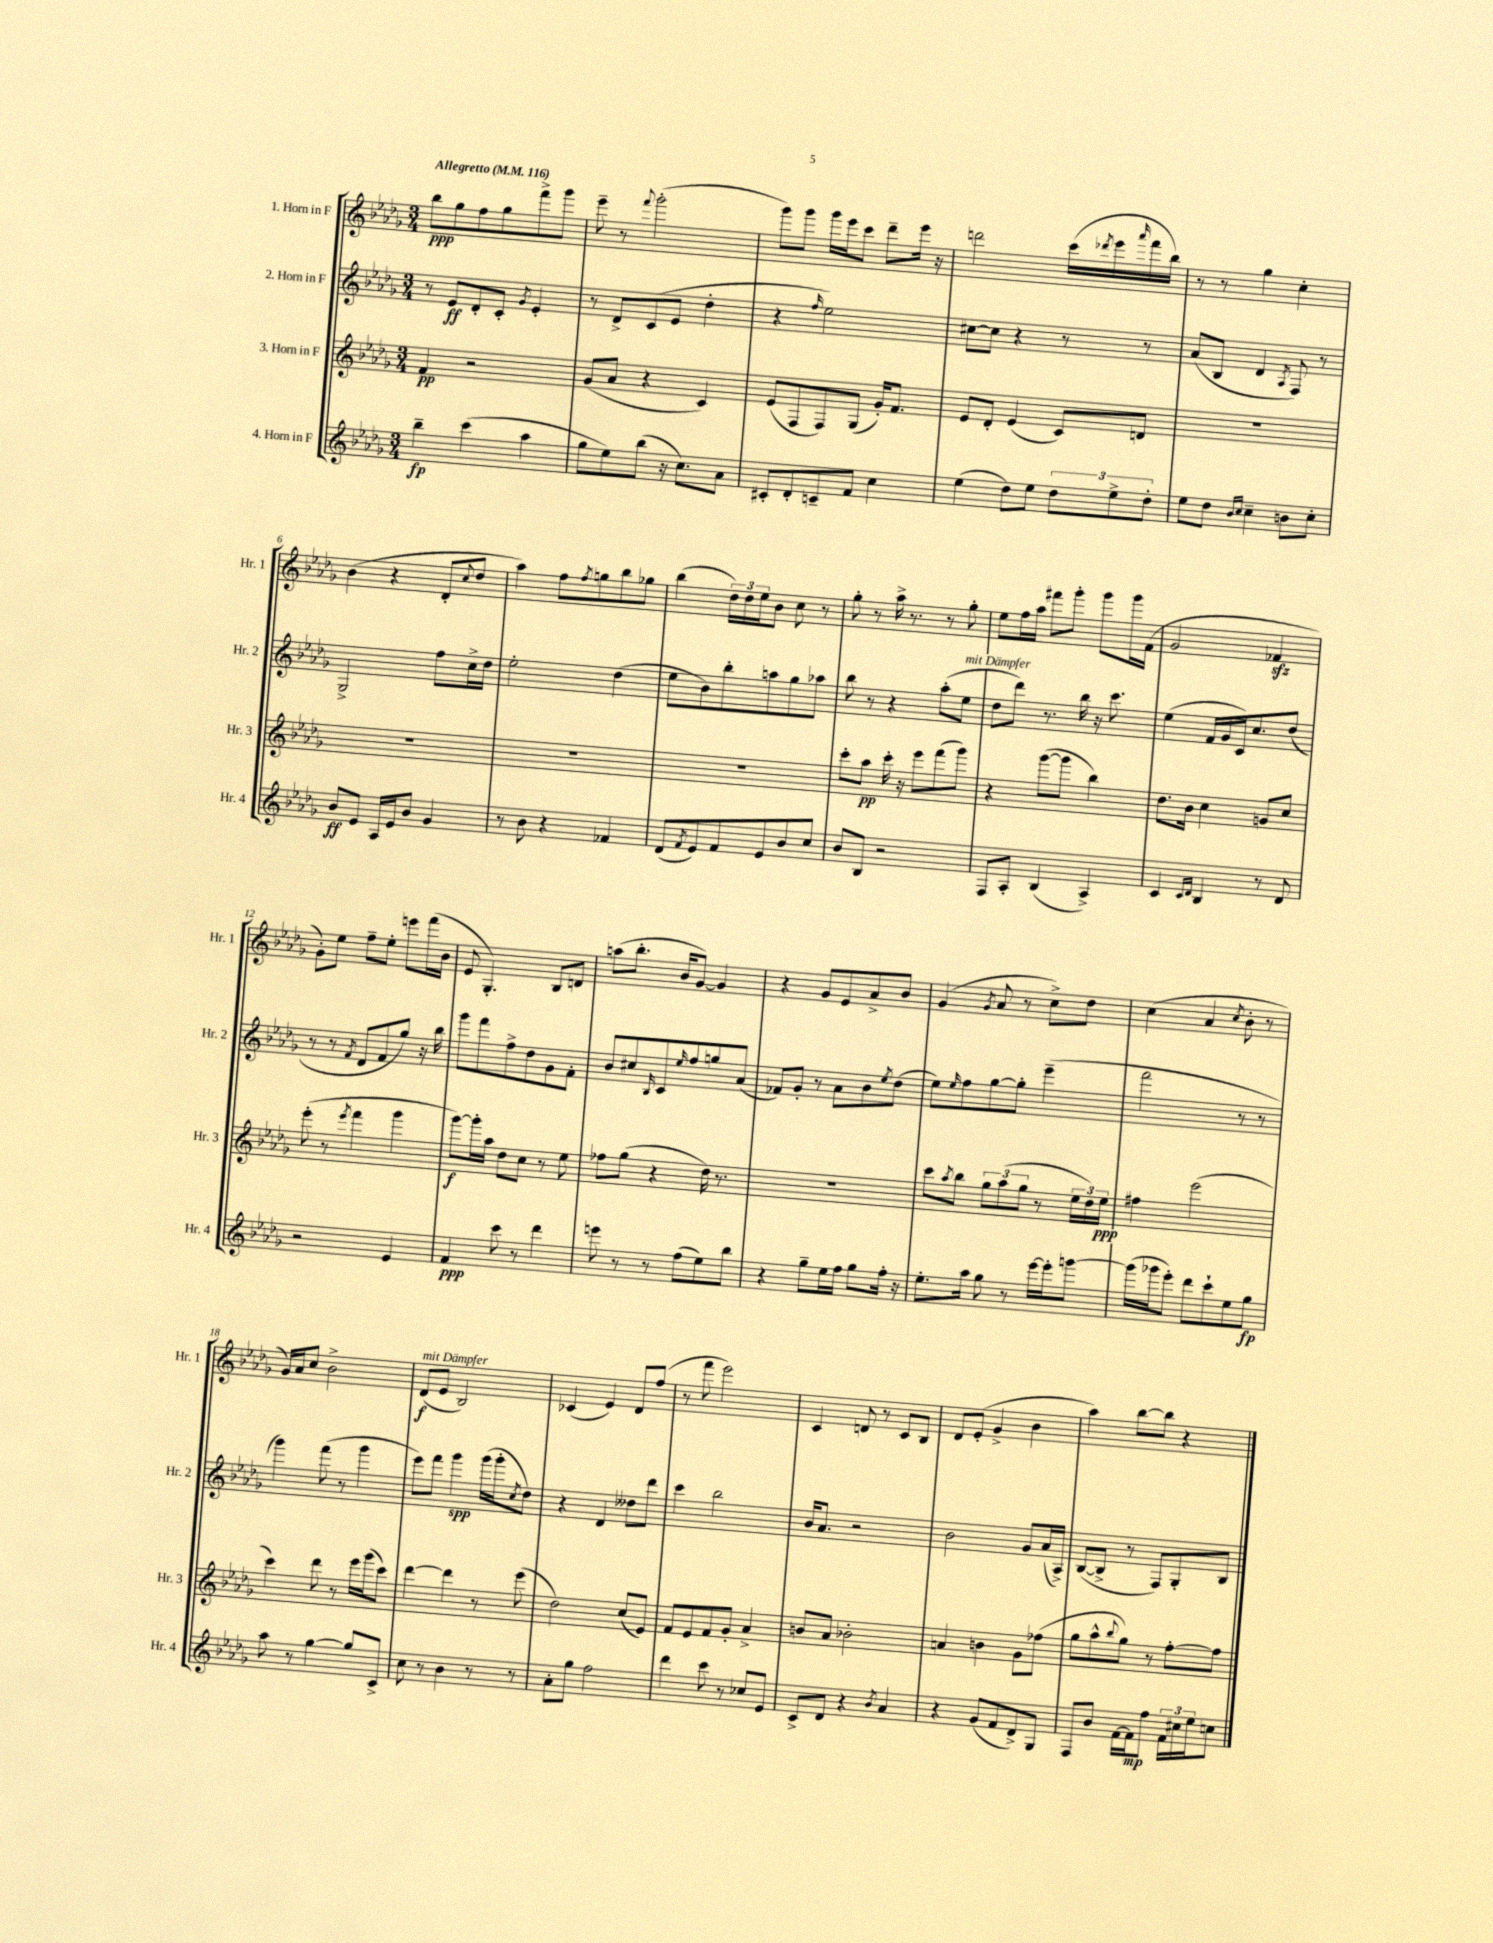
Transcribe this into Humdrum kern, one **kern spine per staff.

**kern	**kern	**kern	**kern
*staff4	*staff3	*staff2	*staff1
*clefG2	*clefG2	*clefG2	*clefG2
*k[b-e-a-d-g-]	*k[b-e-a-d-g-]	*k[b-e-a-d-g-]	*k[b-e-a-d-g-]
*M3/4	*M3/4	*M3/4	*M3/4
*MM116	*MM116	*MM116	*MM116
4bb-~\	4f/	8r	8bb-\L
.	.	8e-/L	8gg-\
(4ccc\	2r	8d-'/	8ff\
.	.	8c'/J	8gg-\
.	.	8qg-/	.
4aa-\	.	4e-'/	8fff^\
.	.	.	8ggg-\J
=	=	=	=
8gg-\L	(8g-/L	8r	8eee-~\
8ee-\)	8a-/J	8d-^/L	8r
.	.	.	8qqfff/
(8bb-\J	4r	(8c/	(2ggg-'\
16r	.	8e-/J	.
8.cc\L)	.	.	.
.	4c/)	4dd-'\	.
8a-\J	.	.	.
=	=	=	=
8c#'/L	(8e-/L	4r	8ggg-\L)
8d-'/	8F/	.	8ggg-\J
.	.	16qqff/	.
8c~/	8F/)	2ee-\)	16ggg-\LL
.	.	.	16eee-\J
8f/J	(8G-/J	.	8ccc\J
4cc\	16g-'/LK)	.	8ddd-~\L
.	8.f/J	.	.
.	.	.	16eee-\Jk
.	.	.	16r
=	=	=	=
(4ee-\	8e-/L	[8cc#\L	2ddd\
.	8d-'/J	8cc#\]J	.
8dd-\L)	(4e-/	4r	.
8ee-\J	.	.	.
12dd-\L	8c/L)	8r	(16ccc\LL
.	.	.	8qddd-/
.	.	.	16eee-\
12ee-^\	.	.	.
.	.	.	16qqaaa-/
.	8d/J	8r	16fff\
12dd-'\J	.	.	.
.	.	.	16bb-\JJ)
=	=	=	=
8ee-\L	2.r	(8a-/L	8r
8dd-\J	.	8B-/J	8r
16qqb-/LL	.	.	.
16qqcc/JJ	.	.	.
4cc~\	.	4d-/	4gg-\
.	.	8qA-/	.
8b\L	.	8F/)	4cc'\
8cc'\J	.	8r	.
=	=	=	=
8b-/L	2.r	2G-^/	(4b-\
8e-/J	.	.	.
16A-/LL	.	.	4r
16e-/J	.	.	.
8b-/J	.	.	.
4g-/	.	8ff\L	8d-'/L
.	.	.	8qqcc/
.	.	16cc^\L	8dd-/J
.	.	16dd-\JJ	.
=	=	=	=
8r	2.r	2ee-'\	4aa-\)
8b-\	.	.	.
4r	.	.	8ff\L
.	.	.	8qff/
.	.	.	8gg\
4f-/	.	(4dd-\	8bb-\
.	.	.	8gg-\J
=	=	=	=
(8d-/L	2.r	8ee-\L	(4bb-\
8qf/	.	.	.
8e-/)	.	8b-\)	.
8f/	.	8bb-'\	24dd-\LL)
.	.	.	24dd-\
.	.	.	24ee-\J
8e-/	.	8aa\	8b-\J
8b-/	.	8gg-\	8cc\
8cc/J	.	8aa-\J	8r
=	=	=	=
8b-/L	8ccc'\L	8bb-\	8gg-'\
8B-/J	8aa-\J	8r	8r
2r	16ccc'\	4r	16aa-^\
.	16r	.	8.r
.	8eee-\L	.	.
.	(8fff\	(8aa-'\L	8r
.	8ggg-\J)	8ee-\J	8gg-'\
=	=	=	=
8F/L	4r	8dd-\L	8ee-\L
8A-'/J	.	8ddd-\J)	16ff\L
.	.	.	16aa-\JJ
(4B-/	([8ggg-\L	8.r	8fff#\L
.	8ggg-\]J	.	8ggg-'\J
.	.	16bb-\	.
4A-^/)	4bb-\)	16r	8ggg-\L
.	.	8.ccc\	.
.	.	.	16ggg-\L
.	.	.	(16f\JJ
=	=	=	=
4c/	8.dd-\L	(4ee-\	2g-/
.	16b-\Jk	.	.
16qqc/LL	.	.	.
16qqd-/JJ	.	.	.
4B-/	4cc\	16f/LL	.
.	.	16g-/	.
.	.	16c/J)	.
.	.	8.cc/	.
8r	8g/L	.	4f-/
8d-/	8cc/J	(8dd-/J	.
=	=	=	=
2r	(8eee-'\	8r	8g-'\L)
.	8r	8r	8ee-\J
.	8qeee-/	8qf/	.
.	4fff\	8d-/L	8ff~\L
.	.	8f/	8ee-'\J
4e-/	4ggg-\	8gg-/J)	8eee\L
.	.	16r	(16fff\L
.	.	16bb-\	16b-\JJ
=	=	=	=
4f/	[8ggg-\L)	8ggg-\L	8e-/
.	16ggg-'\]L	8fff\	4.G-'/)
.	16aa-\JJ	.	.
8ccc\	8dd-\L	8ff^\	.
8r	8cc\J	8dd-\	.
4ddd-\	8r	8g-\	8B-/L
.	8ee-\	8f'\J	8d/J
=	=	=	=
8eee\	8ff-\L	8b-/L	(8aa\L
8r	(8gg-\J	8cc#/	8.bb-'\J
.	.	16qqB-/	.
8r	4r	8c/	.
.	.	.	16b-/LK
.	.	16qqee-/	.
(8ff\L	.	8ff/	[8g-/J)
8ee-\)	16dd-\)	8gg/	4g-/]
.	8.r	.	.
8bb-\J	.	(8a-/J	.
=	=	=	=
4r	2.r	8f-/L)	4r
.	.	8g-'/J	.
8gg-~\L	.	8r	8g-/L
16ee-\L	.	8a-\L	8e-/
16ff\JJ	.	.	.
8gg-\L	.	8b-\	8a-^/
.	.	8qee-/	.
16ff'\Jk	.	(8dd-\J	8b-/J
16r	.	.	.
=	=	=	=
8.ee-'\L	8ccc\L	8ee-\L)	(4g-/
.	8qaa-/	16qqee-/	.
.	8bb-\J	8ff\	.
16aa-\Jk	.	.	.
.	.	.	8qg-/
8gg-\	12gg-\L	[8gg-\	8a-/
.	(12aa-\	.	.
8r	.	8gg-'\]J	8r
.	12gg-\J	.	.
[16eee-\LL	8r	(4eee-~\	8cc^\L)
16eee-'\]J	.	.	.
[8ggg\J	24ee-\LL	.	8dd-\J
.	24dd-\)	.	.
.	24ee-\JJ	.	.
=	=	=	=
(16ggg\]LL	4ff#\	2fff\	(4cc\
16ggg-\J	.	.	.
8eee-'\J)	.	.	.
8ddd-\L	(2eee-\	.	4a-/
8ccc`\	.	.	.
.	.	.	8qcc/
8ee-\	.	8r	8b-'\
8gg-\J	.	8r	8r
=	=	=	=
8aa-\	4ccc\)	4ggg-\)	16g-/LL)
.	.	.	16a-/J
8r	.	.	8cc/J
[4gg-\	8ddd-\	(8fff\	2b-^\
.	8r	8r	.
8gg-/]L	16eee-\LL	4ggg-\	.
.	(16ggg-\J	.	.
8c^/J	8ccc\J)	.	.
=	=	=	=
8cc\	[4ddd-\	8eee-\L)	(8d-/L
8r	.	8fff\J	8e-/J
4b-\	4ddd-\]	4ggg-\	2B-/)
8r	8r	(16ggg-\LL	.
.	.	16ggg-'\J	.
.	.	8qcc/	.
8r	(8eee-\	8dd-\J)	.
=	=	=	=
8a-'\L	2dd-\)	4r	(4c-/
8gg-\J	.	.	.
2ff\	.	4d-/	4e-/)
.	(8cc/L	8dd--\L	8d-/L
.	8e-/J)	8ddd-\J	(8ff/J
=	=	=	=
4ddd-\	8f/L	4ccc\	8r
.	8e-/	.	8fff\
8ccc\	8f/	2bb-\	2eee-\)
8r	8g-'/J	.	.
8cc-/L	4a-^/	.	.
8e-/J	.	.	.
=	=	=	=
8c^/L	8b/L	16b-/LK	4c/
.	.	8.a-/J	.
8d-/J	8a-/J	.	.
4r	2b-'\	2r	8d/
.	.	.	8r
8qb-/	.	.	.
4a-/	.	.	8c/L
.	.	.	8B-/J
=	=	=	=
4r	4a/	2b-\	8d-/L
.	.	.	(8e-'/J
(8g-/L	4b\	.	4g-^/
8f/	.	.	.
8d-^/)	8g-\L	8g-/L	4b-\
8G-/J	(8ff-\J	(16a-/L	.
.	.	16A-^/JJ)	.
=	=	=	=
8F/L	8gg-\L	([8B-/L	4aa-\)
8b-/J	8aa-^^\	8B-^/]J	.
.	8qqbb-/	.	.
[16f\LL	8gg-\J)	8r	[8bb-\L
16f\]J	.	.	.
8ff\J	8r	8F/L)	8bb-\]J
24f\LL	[8ff'\L	8G-'/	4r
24cc#\	.	.	.
24ee-\J	.	.	.
8cc\J	8ff\]J	8B-/J	.
==	==	==	==
*-	*-	*-	*-
